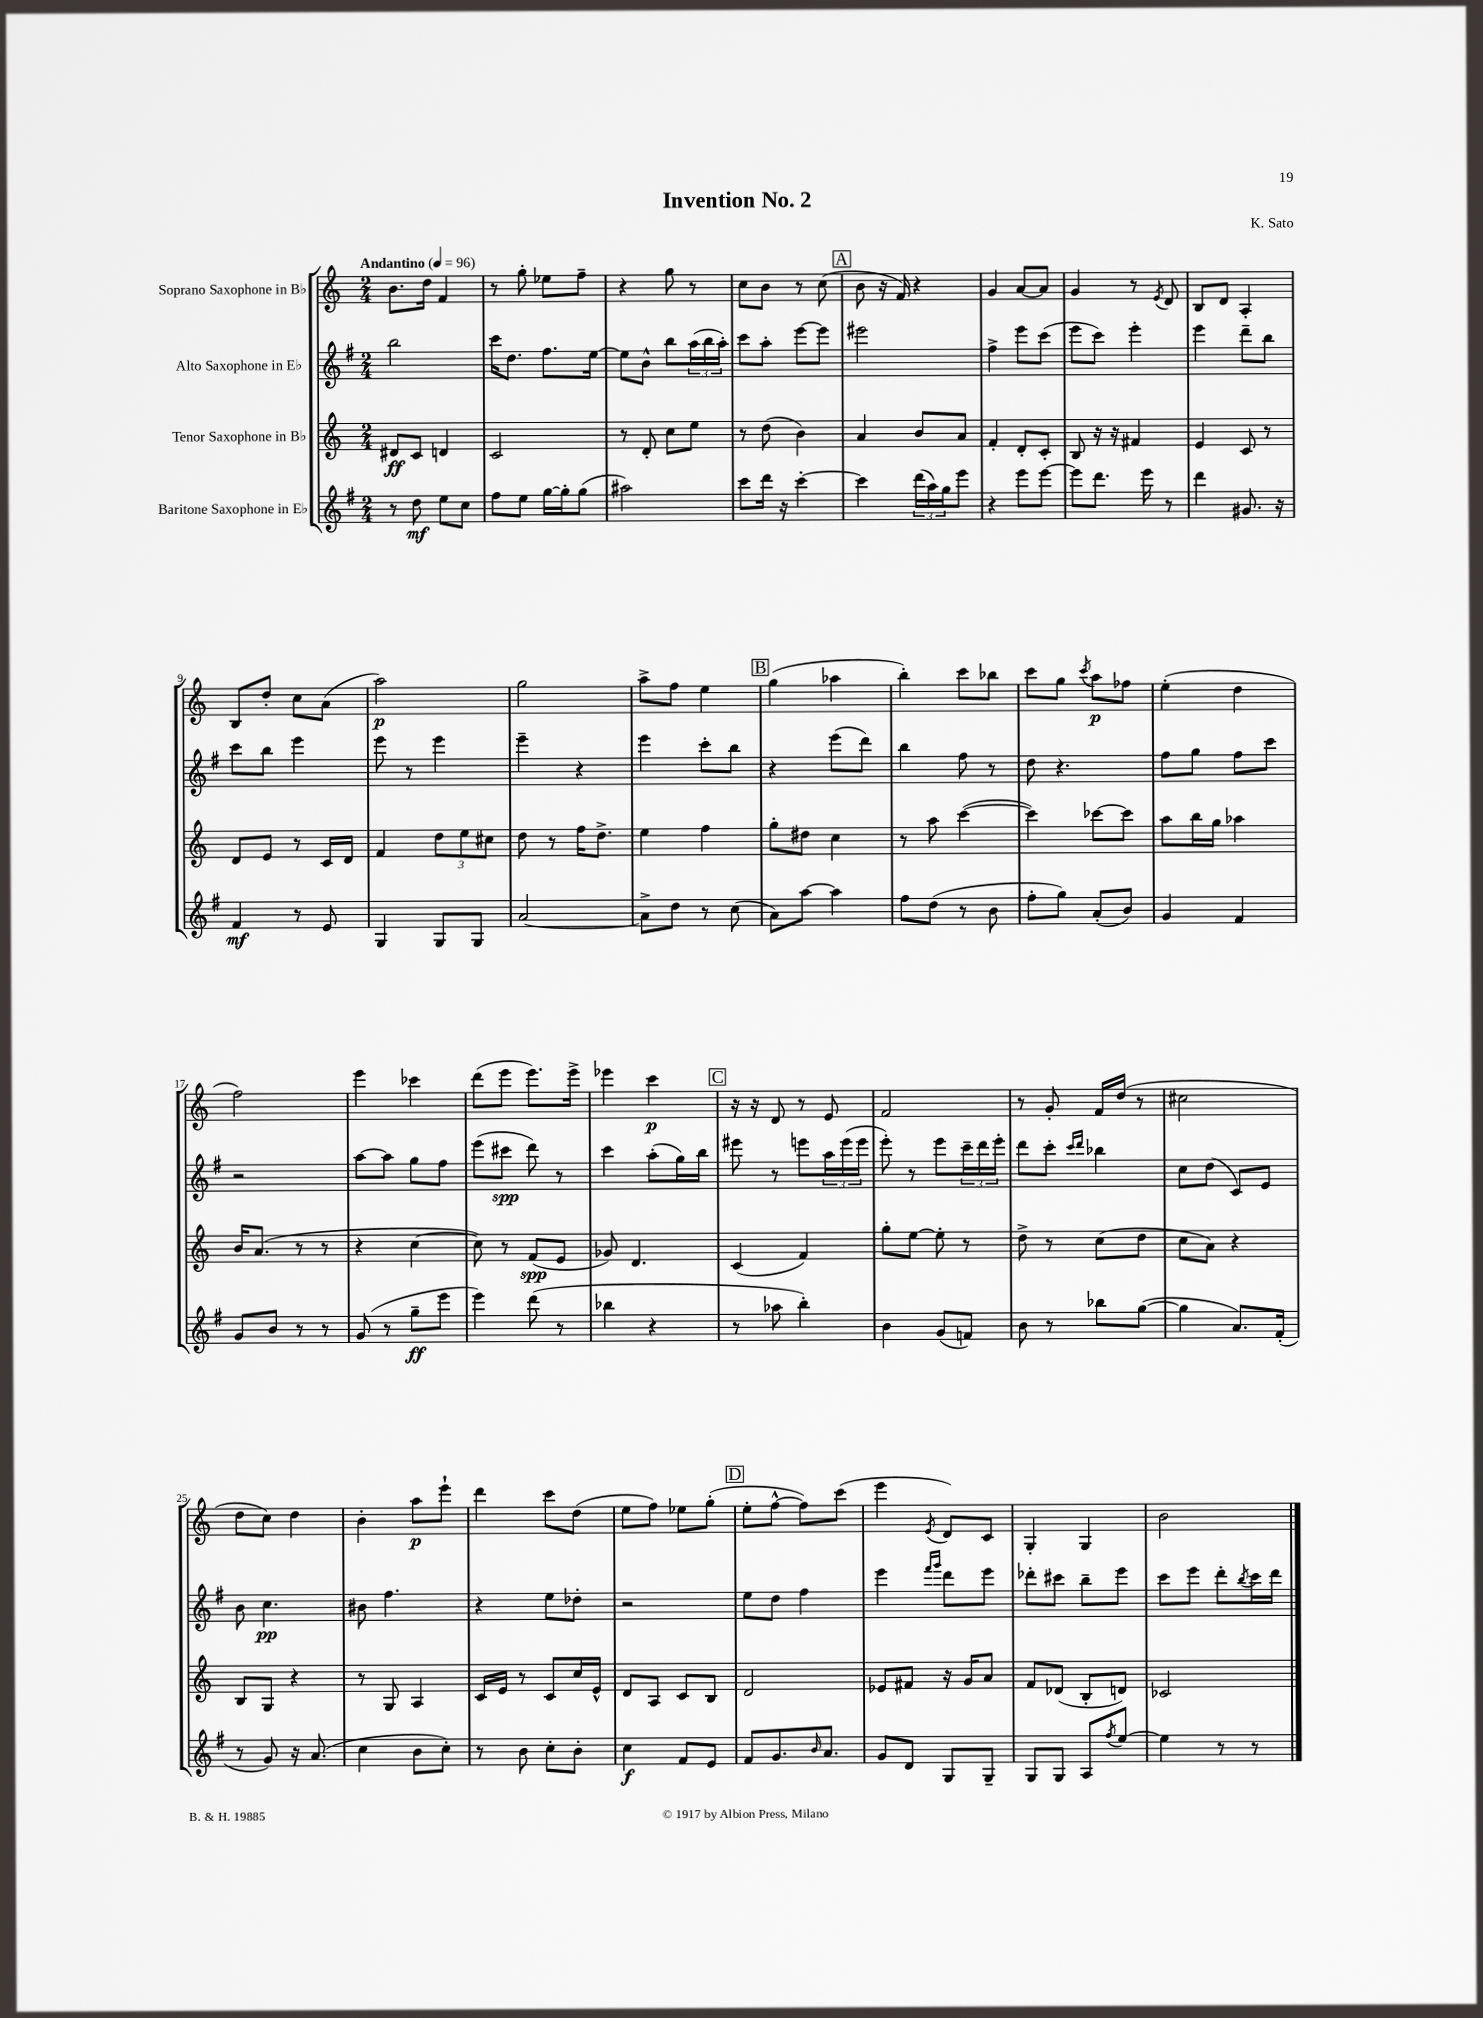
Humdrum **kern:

**kern	**kern	**kern	**kern
*staff4	*staff3	*staff2	*staff1
*clefG2	*clefG2	*clefG2	*clefG2
*k[f#]	*k[]	*k[f#]	*k[]
*M2/4	*M2/4	*M2/4	*M2/4
*MM96	*MM96	*MM96	*MM96
8r	8d#	2bb	8.b
8dd	8c	.	.
.	.	.	16dd
8ee	4d	.	4f
8cc	.	.	.
=	=	=	=
8ff#	2c	16ccc	8r
.	.	8.dd	.
8ee	.	.	8gg'
[16gg	.	8.ff#	8ee-
16gg']	.	.	.
(8gg	.	.	8ff~
.	.	[16ee	.
=	=	=	=
2aa#)	8r	8ee]	4r
.	8d'	8b^^	.
.	8cc	8bb	8gg
.	8ee	(24aa	8r
.	.	24bb	.
.	.	24aa')	.
=	=	=	=
8ccc	8r	8ccc	8cc
16ddd	(8dd	8aa'	8b
16r	.	.	.
[4ccc'	4b)	[8eee	8r
.	.	8eee]	(8cc
=	=	=	=
4ccc]	4a	2eee#	8b
.	.	.	16r
.	.	.	16f)
(24ddd	8b	.	4r
24aa)	.	.	.
24gg	.	.	.
8eee	8a	.	.
=	=	=	=
4r	4f'	4ff#^	4g
8eee	8d'	8eee	[8a
[8eee	8c'	(8ccc	8a]
=	=	=	=
8eee]	8B	8eee	4g
8.ddd	16r	8ccc)	.
.	16r	.	.
.	4f#	4eee'	8r
16eee	.	.	.
.	.	.	8qe
8r	.	.	8d
=	=	=	=
4ddd	4e	4eee	8B
.	.	.	8d
8.g#	8c	8ddd~	4A'
.	8r	8bb	.
16r	.	.	.
=	=	=	=
4f#	8d	8ccc	8B
.	8e	8bb	8dd'
8r	8r	4eee	8cc
8e	16c	.	(8a
.	16d	.	.
=	=	=	=
4G	4f	8eee	2aa)
.	.	8r	.
8G	12dd	4eee	.
.	12ee	.	.
8G	.	.	.
.	12cc#	.	.
=	=	=	=
[2a	8dd	4eee~	2gg
.	8r	.	.
.	16ff	4r	.
.	8.dd^	.	.
=	=	=	=
8a^]	4ee	4eee	8aa^
8dd	.	.	8ff
8r	4ff	8ccc'	4ee
(8cc	.	8bb	.
=	=	=	=
8a)	8gg'	4r	(4gg
[8aa	8dd#	.	.
4aa]	4cc	(8eee	4aa-
.	.	8ddd)	.
=	=	=	=
8ff#	8r	4bb	4bb')
(8dd	8aa	.	.
8r	([4ccc	8ff#	8ccc
8b	.	8r	8bb-
=	=	=	=
8ff#'	4ccc])	8dd	8ccc
8gg)	.	4.r	8gg
.	.	.	8qccc
(8a'	[8ccc-	.	8aa
8b)	8ccc-]	.	8ff-
=	=	=	=
4g	8aa	8ff#	(4ee'
.	16bb	8gg	.
.	16gg	.	.
4f#	4aa-	8ff#	4dd
.	.	8ccc	.
=	=	=	=
8g	16b	2r	2ff)
.	(8.a	.	.
8b	.	.	.
8r	8r	.	.
8r	8r	.	.
=	=	=	=
(8g	4r	[8aa	4eee
8r	.	8aa]	.
8gg~	[4cc	8gg	4ccc-
8eee	.	8ff#	.
=	=	=	=
4eee)	8cc])	(8eee	(8ddd
.	8r	8ccc#	8eee
(8ddd	(8f	8ddd)	8.eee)
8r	8e	8r	.
.	.	.	16eee^
=	=	=	=
4bb-	8g-)	4ccc	4eee-
.	4.d	.	.
4r	.	(8aa'	4ccc
.	.	16gg)	.
.	.	16bb	.
=	=	=	=
8r	(4c	8eee#	16r
.	.	.	16r
8aa-	.	8r	8d
4bb')	4f)	8eee	8r
.	.	24aa	8e
.	.	(24eee	.
.	.	24eee	.
=	=	=	=
4b	8gg'	8eee')	2f
.	[8ee	8r	.
(8g	8ee']	8eee	.
8f)	8r	24ccc~	.
.	.	24ddd	.
.	.	24eee'	.
=	=	=	=
8b	8dd^	8ddd	8r
8r	8r	8ccc'	8g'
.	.	16qqccc	.
.	.	16qqddd	.
8bb-	(8cc	4bb-	16f
.	.	.	(16dd
([8gg	8dd	.	8r
=	=	=	=
4gg]	8cc	8cc	2cc#
.	8a)	(8dd	.
8.a)	4r	8c)	.
.	.	8e	.
(16f#'	.	.	.
=	=	=	=
8r	8B	8b	8dd
8g)	8G	4.cc	8cc)
16r	4r	.	4dd
(8.a	.	.	.
=	=	=	=
4cc	8r	8b#	4b'
.	8G	4.ff#	.
8b	4A	.	8aa
8cc')	.	.	8eee`
=	=	=	=
8r	16c	4r	4ddd
.	16e	.	.
8b	8r	.	.
8cc'	8c	8ee	8ccc
8b'	16cc	8dd-'	(8dd
.	16e^^	.	.
=	=	=	=
4cc	8d	2r	8ee
.	8A	.	8ff)
8f#	8c	.	8ee-
8e	8B	.	(8gg'
=	=	=	=
8f#	2d	8ee	8ee'
8.g	.	8dd	[8ff^^
.	.	4ff#	8ff])
16qqb	.	.	.
8.a	.	.	.
.	.	.	(8ccc
=	=	=	=
8g	8e-	4eee	4eee
8d	8f#	.	.
.	.	16qqfff#	.
.	.	16qqggg	8qe
8G	16r	8ddd	8d)
.	16g	.	.
8G~	8a	8eee	8c
=	=	=	=
8G	8f	8ddd-'	4G'
8G	(8d-	8ccc#	.
8A	8B'	8bb~	4G
8qff#	.	.	.
[8ee	8d)	8eee	.
=	=	=	=
4ee]	2c-	8ccc	2b
.	.	8eee	.
8r	.	8ddd'	.
.	.	8qbb	.
8r	.	16ccc	.
.	.	16ddd	.
==	==	==	==
*-	*-	*-	*-
